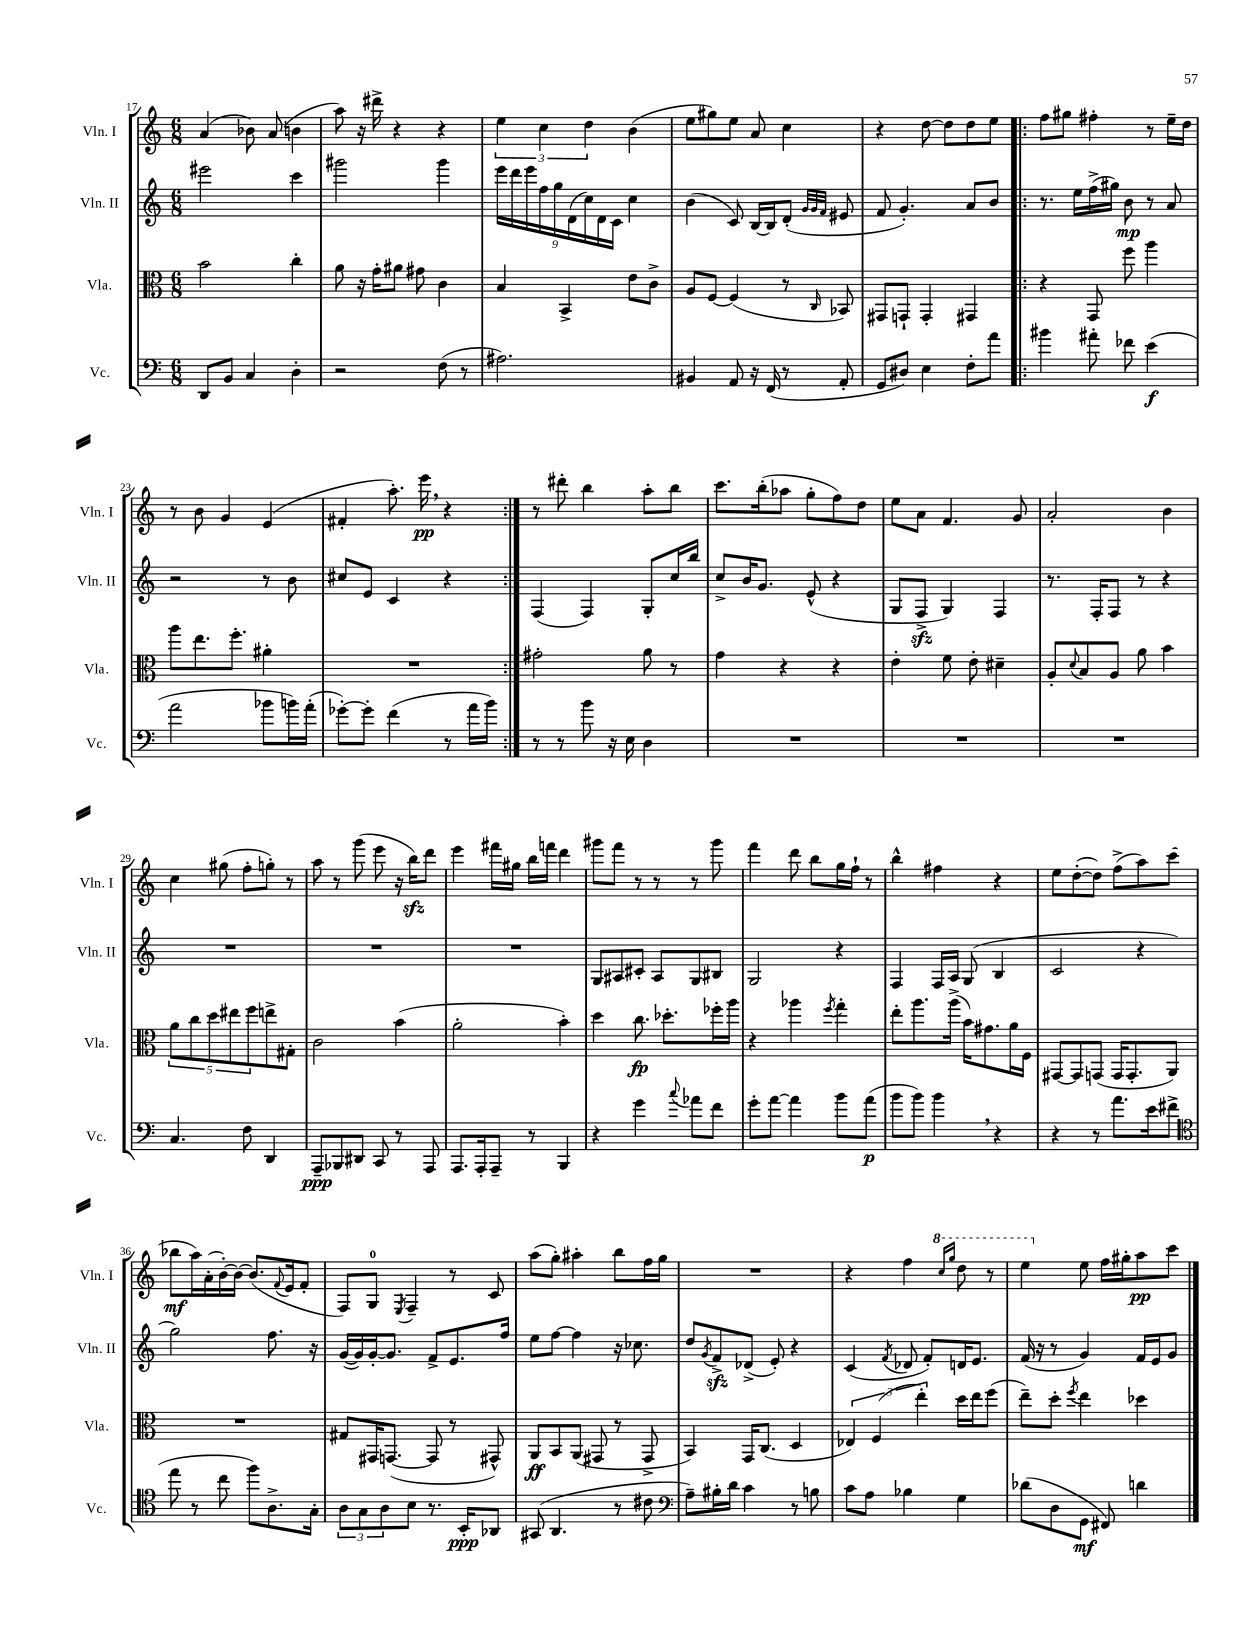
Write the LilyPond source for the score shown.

<<
\new StaffGroup <<
\new Staff = "s0" \with { instrumentName = "Vln. I" shortInstrumentName = "Vln. I" } {
    \clef treble \key c \major \numericTimeSignature \time 6/8
    a'4( bes'8) a'8( b'4 |
    a''8) r16 dis'''16-> r4 r4 |
    \tuplet 3/2 { e''4 c''4 d''4 } b'4( |
    e''8 gis''8) e''8 a'8 c''4 |
    r4 d''8~ d''8 d''8 e''8 |
    \repeat volta 2 { f''8 gis''8 fis''4-. r8 e''16-- d''16 |
    r8 b'8 g'4 e'4( |
    fis'4-. a''8.-.) e'''16\pp \breathe r4 | }
    r8 dis'''8-. b''4 a''8-. b''8 |
    c'''8. b''16-.( aes''8 g''8-. f''8) d''8 |
    e''8 a'8 f'4. g'8 |
    a'2-. b'4 |
    c''4 gis''8( f''8-. g''8-.) r8 |
    a''8 r8 g'''8( e'''8 r16 b''16\sfz) d'''8 |
    e'''4 fis'''16 gis''16 b''16 f'''16 d'''4 |
    gis'''8 f'''8 r8 r8 r8 gis'''8 |
    f'''4 d'''8 b''8 g''16 f''16-! r8 |
    b''4-^ fis''4 r4 |
    e''8 d''8~-.( d''8) f''8->( a''8) c'''8( |
    bes''8\mf a''16) a'16-.( b'16~-.) b'16~ b'8.( \appoggiatura { f'8 } e'16 f'8-. |
    f8) g8-0 \acciaccatura { e8 } f4-- r8 c'8 |
    a''8( g''8-.) ais''4-. b''8 f''16 g''16 |
    R2. |
    r4 f''4 \ottava #1 \grace { c'''16 g'''16 } d'''8 r8 |
    e'''4 \ottava #0 e''8 f''16 gis''16-. a''8\pp c'''8 \bar "|." |
}
\new Staff = "s1" \with { instrumentName = "Vln. II" shortInstrumentName = "Vln. II" } {
    \clef treble \key c \major \numericTimeSignature \time 6/8
    eis'''2 c'''4 |
    gis'''2 gis'''4 |
    \tuplet 9/8 { e'''16 d'''16 e'''16 f''16 g''16 d'16( c''16) d'16 c'16 } c''4 |
    b'4( c'8) b16~ b16 d'8-.( \grace { g'32 g'32 f'32 } eis'8 |
    f'8 g'4.-.) a'8 b'8 |
    \repeat volta 2 { r8. e''16 f''16->( gis''16) b'8\mp r8 a'8 |
    r2 r8 b'8 |
    cis''8 e'8 c'4 r4 | }
    f4( f4) g8-. c''16 b''16 |
    c''8-> b'16 g'8. e'8-^( r4 |
    g8 f8->\sfz g4) f4 |
    r8. f16-. f8 r8 r4 |
    R2. |
    R2. |
    R2. |
    g8 ais8 cis'8-. ais8 g8 bis8 |
    g2 r4 |
    f4 f16 a16 g8( b4 |
    c'2 r4 |
    g''2) f''8. r16 |
    g'16~( g'16) g'16~-. g'8. f'8-> e'8. f''16 |
    e''8 f''8~ f''4 r16 ces''8. |
    d''8 \acciaccatura { g'8 } f'8->\sfz des'8->( e'8-.) r4 |
    c'4( \acciaccatura { f'8 } des'8 f'8-.) d'16 e'8. |
    f'16( r16 r8 g'4) f'16 e'16 g'8 \bar "|." |
}
\new Staff = "s2" \with { instrumentName = "Vla." shortInstrumentName = "Vla." } {
    \clef alto \key c \major \numericTimeSignature \time 6/8
    b'2 c''4-. |
    a'8 r16 g'16-. ais'8 gis'8 c'4 |
    b4 b,4-> e'8 c'8-> |
    a8 f8~ f4( r8 \grace { c16 } bes,8) |
    gis,8 g,8-! g,4-. gis,4 |
    \repeat volta 2 { r4 g,8 f''8 a''4 |
    a''8 e''8. f''8.-. ais'4-. |
    R2. | }
    gis'2-. a'8 r8 |
    g'4 r4 r4 |
    e'4-. f'8 e'8-. dis'4-- |
    a8-. \appoggiatura { d'8 } b8 a8 a'8 b'4 |
    \tuplet 5/4 { a'8 c''8 d''8 eis''8 f''8 } e''8-> gis8-. |
    c'2 b'4( |
    a'2-. b'4-.) |
    d''4 c''8.\fp des''8.-. fes''16-. a''16 |
    r4 aes''4 \acciaccatura { f''8 } g''4-. |
    e''8-. a''8. a''16->( b'16) gis'8. a'16 f16 |
    gis,8~ gis,8 g,8( g,16 g,8.-. a,8) |
    R2. |
    gis8 gis,16 g,8.~( g,8 r8 gis,8-^) |
    a,8\ff b,8 a,8( gis,8 r8 gis,8-> |
    b,4) g,16 c8.( d4 |
    \tuplet 3/2 { ees4) f4( e''4-.) } d''16 e''16 f''8( |
    e''8--) d''8-. \acciaccatura { f''8 } e''4 des''4 \bar "|." |
}
\new Staff = "s3" \with { instrumentName = "Vc." shortInstrumentName = "Vc." } {
    \clef bass \key c \major \numericTimeSignature \time 6/8
    d,8 b,8 c4 d4-. |
    r2 f8( r8 |
    ais2.) |
    bis,4 a,8 r16 f,16( r8 a,8-. |
    g,8 dis8) e4 f8-. a'8 |
    \repeat volta 2 { bis'4 ais'8-. fes'8 e'4\f( |
    a'2 bes'8 b'16) a'16-.( |
    ges'8~-.) ges'8-. f'4( r8 a'16 b'16) | }
    r8 r8 b'8 r16 e16 d4 |
    R2. |
    R2. |
    R2. |
    c4. f8 d,4 |
    a,,8--\ppp bes,,8 dis,8 c,8 r8 a,,8 |
    a,,8. a,,16-. a,,8-- r8 b,,4 |
    r4 g'4 \appoggiatura { c''8 } aes'8 f'8 |
    g'8-. a'8~ a'4 b'8 a'8\p( |
    b'8 b'8) b'4 \breathe r4 |
    r4 r8 a'8. e'16 fis'8->( |
    \clef tenor e''8 r8 c''8 f''8) a8.-> g16-. |
    \tuplet 3/2 { a8 g8 a8 } b8 r8. b,16-.\ppp aes,8 |
    gis,8( a,4. r8 cis'8 |
    \clef bass a8--) bis16-. d'16 c'4 r8 b8 |
    c'8 a8 bes4 g4 |
    des'8( d8 g,8\mf fis,8) d'4 \bar "|." |
}
>>
>>
\layout { \context { \Score currentBarNumber = #17 } }
